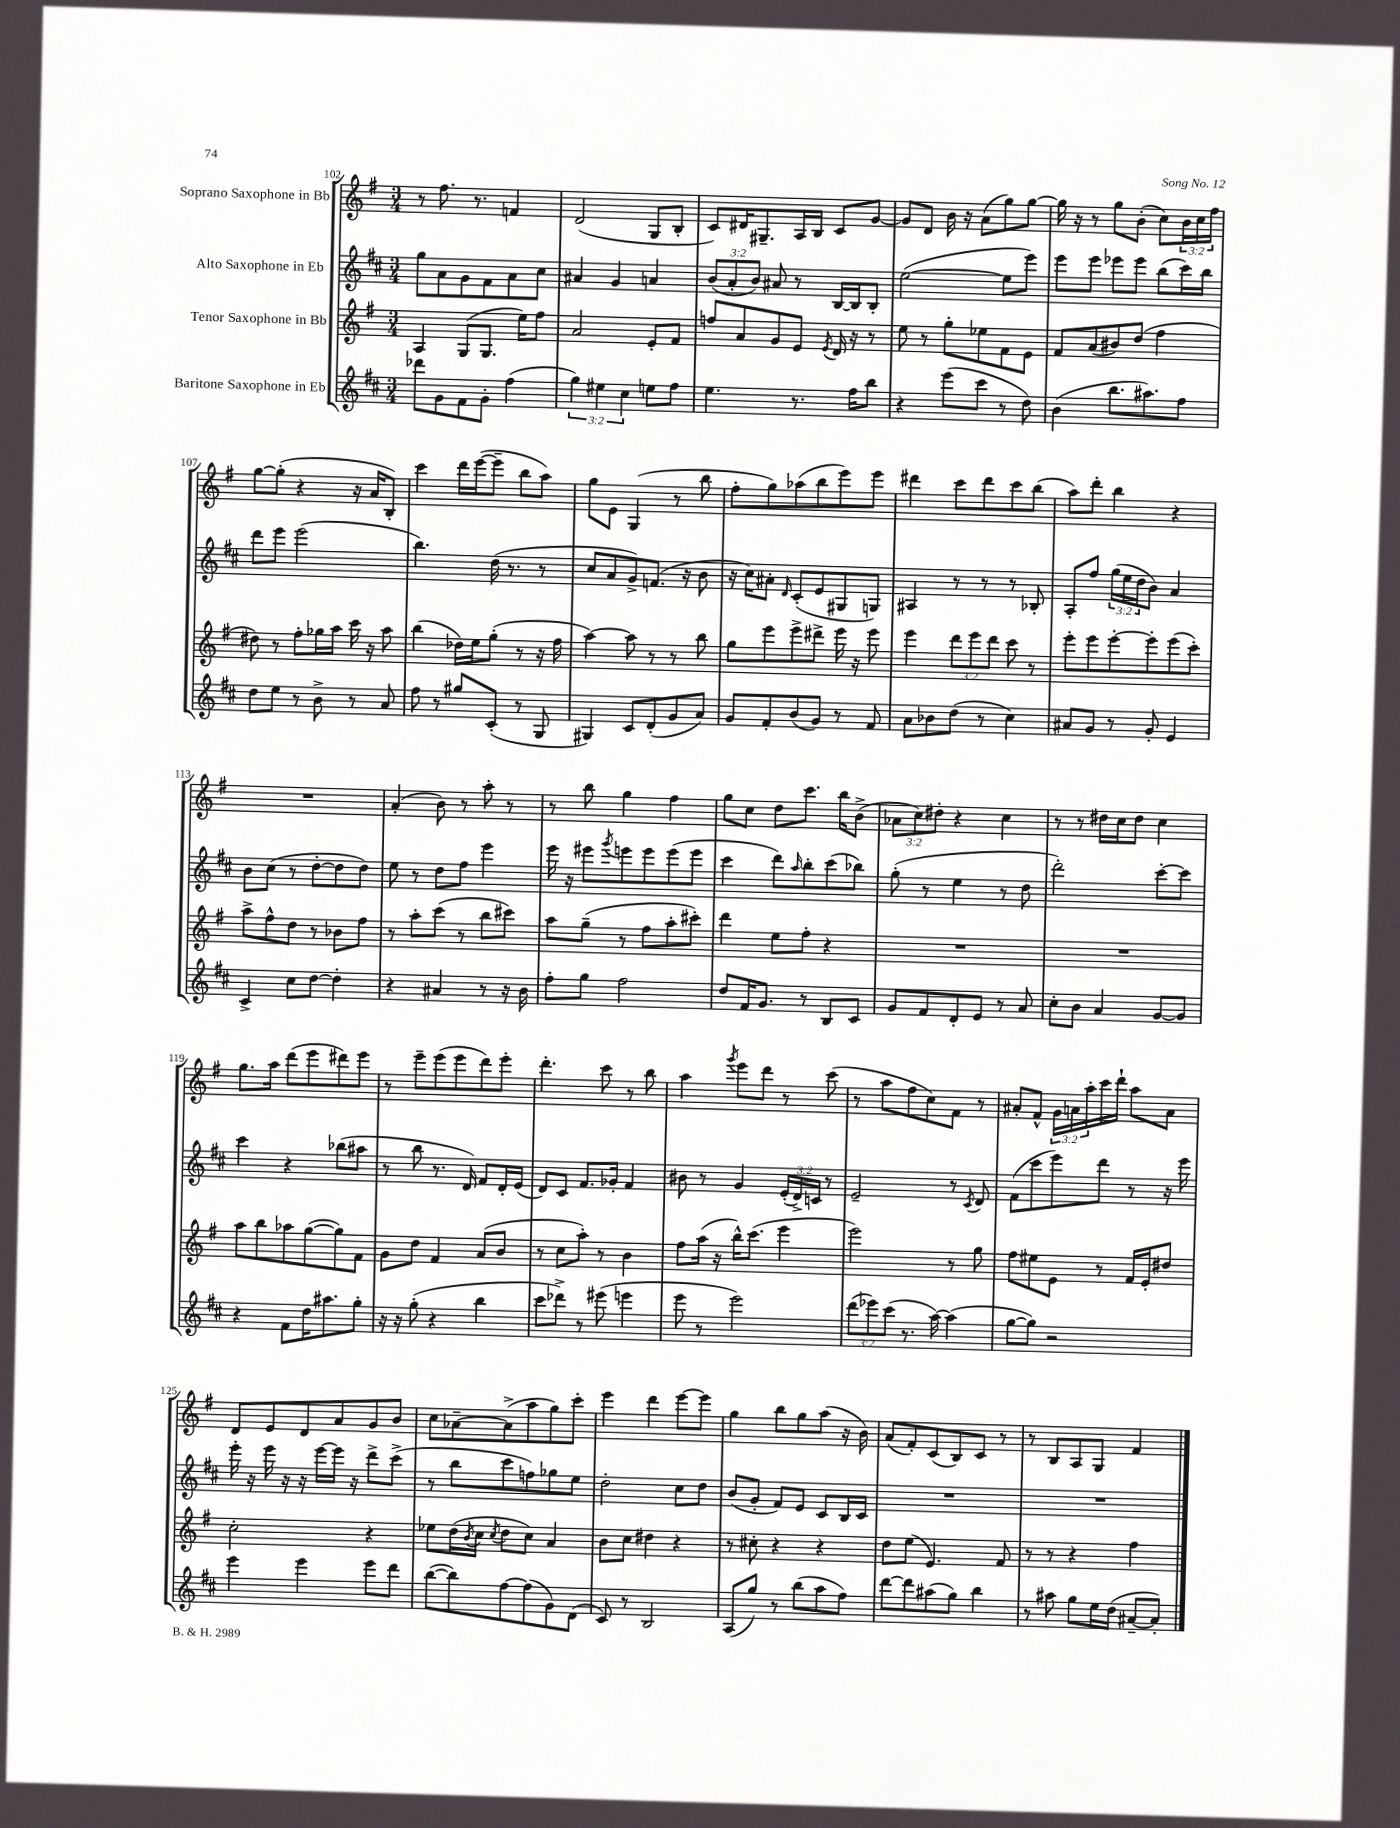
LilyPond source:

<<
\new StaffGroup <<
\new Staff = "s0" \with { instrumentName = "Soprano Saxophone in Bb" } {
    \clef treble \key g \major \numericTimeSignature \time 3/4 \override Staff.TupletNumber.text = #tuplet-number::calc-fraction-text
    r8 fis''8. r8. f'4 |
    d'2( g8 b8-. |
    c'8) dis'16 gis8.-- a16 b16 c'8 g'8~ |
    g'8 d'8 b'16 r16 a'8( g''8) g''8~ |
    g''16 r16 r8 g''8 b'8-.( c''8) \tuplet 3/2 { b'16 c''16 fis''16 } |
    g''8~ g''8-.( r4 r16 a'16 b8-.) |
    c'''4 d'''16 e'''16~( e'''8-- b''8 a''8) |
    g''8 e'8 g4( r8 b''8 |
    fis''8-. g''8) aes''8( b''8 e'''8) e'''8 |
    dis'''4 c'''8 dis'''8 c'''8 b''8( |
    a''8) d'''8-. b''4 r4 |
    R2. |
    a'4-.( b'8) r8 a''8-. r8 |
    r8 b''8 g''4 fis''4 |
    g''8 c''8 d''8 c'''8. b''16 b'8->( |
    \tuplet 3/2 { aes'8 c''8) dis''8-. } r4 c''4 |
    r8 r8 dis''16 c''16 dis''8 c''4 |
    g''8. a''16 d'''8( e'''8 dis'''8) e'''8 |
    r8 e'''8-- e'''8( e'''8 d'''8) e'''8-. |
    d'''4.-. c'''8 r8 b''8 |
    a''4 \acciaccatura { g'''8 } e'''8 d'''8 r8 c'''8( |
    r8 a''8 fis''8 c''8) fis'8 r8 |
    ais'8-. fis'8-^ \tuplet 3/2 { g'16 a'16 a''16-. } c'''16 d'''16-! a''8 a'8 |
    d'8 e'8 d'8 a'8 g'8 b'8 |
    c''8 aes'8~-- aes'8->( a''8 g''8) c'''8-. |
    e'''4 d'''4 e'''8~ e'''8 |
    g''4 b''8 g''8 a''8( r16 b'16) |
    a'8( fis'8-.) c'8( b8) c'8 r8 |
    r8 b8 a8 g8 fis'4 \bar "|." |
}
\new Staff = "s1" \with { instrumentName = "Alto Saxophone in Eb" } {
    \clef treble \key d \major \numericTimeSignature \time 3/4 \override Staff.TupletNumber.text = #tuplet-number::calc-fraction-text
    g''8 a'8 g'8 fis'8 a'8 cis''8 |
    ais'4 g'4 a'4 |
    \tuplet 3/2 { b'8( a'8-. b'8) } ais'8 r8 b16~ b16 b8-. |
    e''2~( e''8 e'''8) |
    e'''8 e'''8 ees'''8 ees'''8 b''8( cis'''16) b''16 |
    d'''8 e'''8 e'''2( |
    b''4.) d''16( r8. r8 |
    cis''8 a'8 g'8->) f'8.( r16 b'8 |
    r16 cis''16) ais'8-. \grace { d'16 } cis'8-.( e'8 gis8 g8) |
    ais4 r8 r8 r8 bes8-. |
    a8-. fis''8 \tuplet 3/2 { g''16( e''16 d''16 } b'8) a'4 |
    b'8 cis''8( r8 d''8~-. d''8 d''8) |
    e''8 r8 d''8 fis''8 e'''4 |
    e'''16 r16 eis'''8 \acciaccatura { g'''8 } e'''8 e'''8 e'''8( e'''8 |
    cis'''4 d'''8) \grace { a''16 } b''8-. cis'''8( bes''8) |
    g''8-.( r8 e''4 r8 d''8 |
    d'''2-.) cis'''8~-. cis'''8 |
    cis'''4 r4 bes''8( ais''8 |
    r8 b''8 r8. d'16) fis'8 d'16-. e'16( |
    d'8) cis'8 fis'8. ges'16-. fis'4 |
    bis'8 r8 g'4 \tuplet 3/2 { e'16-.( d'16->) c'16 } r8 |
    e'2-- r8 \acciaccatura { cis'8 } d'8 |
    fis'8( cis'''8 e'''8) d'''8 r8 r16 e'''16 |
    e'''16-. r16 e'''16 r16 r16 e'''16~ e'''16 r16 d'''8-> cis'''8->( |
    r8 b''8 cis'''8 f''8) ges''8 e''8 |
    d''2-. cis''8 d''8 |
    b'8( g'8-. fis'8) e'8 cis'8 b16 cis'16 |
    R2. |
    R2. \bar "|." |
}
\new Staff = "s2" \with { instrumentName = "Tenor Saxophone in Bb" } {
    \clef treble \key g \major \numericTimeSignature \time 3/4 \override Staff.TupletNumber.text = #tuplet-number::calc-fraction-text
    a4 g8( g8. e''16) fis''8 |
    a'2 e'8-. fis'8 |
    f''8 a'8 g'8 e'8 \acciaccatura { e'8 } d'16 r16 r8 |
    e''8 r8 g''8-. ees''8 fis'8 e'8 |
    fis'8 a'8( bis'8) d''8( fis''4 |
    dis''8) r8 fis''8-. ges''16 a''16 c'''16 r16 a''8 |
    b''4( des''16) e''16 g''8-.( r8 r16 fis''16 |
    a''4~) a''8 r8 r8 b''8 |
    g''8 e'''8 e'''8-> dis'''8-> e'''16 r16 e'''8 |
    e'''4 \tuplet 3/2 { d'''8 e'''8 d'''8 } c'''8 r8 |
    e'''8-. e'''8 e'''8~-. e'''8-. e'''8( c'''8-.) |
    a''8-> fis''8-^ d''8 r8 bes'8 fis''8 |
    r8 a''8-. c'''8( r8 b''8 cis'''8) |
    a''8 g''8--( r8 fis''8 a''8-. cis'''8-.) |
    d'''4 e''8 fis''8-. r4 |
    R2. |
    R2. |
    a''8 b''8 aes''8 g''8~( g''8) fis'8 |
    g'8 d''8 fis'4 a'8( b'8 |
    r8 c''8 a''8-.) r8 b'4 |
    fis''8 a''16( r16 b''16-^) c'''8.( e'''4 |
    e'''2) r8 g''8 |
    fis''8 eis''8 e'8 r8 fis'16 e'16-. dis''8 |
    c''2-. r4 |
    ees''8 d''16( \acciaccatura { b'8 } c''16 \acciaccatura { c''8 } d''8 c''8) a'4 |
    b'8 c''8 dis''4 r4 |
    r8 cis''8-. r4 r4 |
    d''8 e''8( e'4.) fis'8 |
    r8 r8 r4 fis''4 \bar "|." |
}
\new Staff = "s3" \with { instrumentName = "Baritone Saxophone in Eb" } {
    \clef treble \key d \major \numericTimeSignature \time 3/4 \override Staff.TupletNumber.text = #tuplet-number::calc-fraction-text
    des'''8 g'8 fis'8 g'8-. fis''4( |
    \tuplet 3/2 { g''4) eis''4 cis''4 } e''8 fis''8 |
    e''4. r8. fis''16 b''8 |
    r4 e'''8( cis'''8 r8 d''8) |
    b'4( b''8. ais''8.) fis''8 |
    d''8 e''8 r8 b'8-> r8 a'8 |
    fis''8 r8 gis''8 cis'8-.( r8 g8 |
    gis4) cis'8 d'8-.( g'8 a'8) |
    g'8 fis'8-. b'8( g'8) r8 fis'8 |
    a'8 bes'8 d''8( r8 cis''4) |
    ais'8 g'8 r8 g'8-. e'4 |
    cis'4-> cis''8 d''8~ d''4-. |
    r4 ais'4 r8 r16 b'16 |
    fis''8-. g''8 fis''2 |
    d''8 fis'16 g'8. r8 b8 cis'8 |
    g'8 fis'8 d'8-. e'8 r8 a'8 |
    cis''8-. b'8 a'4 g'8~ g'8 |
    r4 fis'8 d''16 ais''8. g''8-. |
    r16 r16 g''8-.( r4 b''4 |
    cis'''8 des'''8->) r8 eis'''8( e'''4 |
    e'''8 r8 e'''2) |
    \tuplet 3/2 { d'''8( ees'''8) cis'''8( } r8. a''16~) a''4( |
    g''8~ g''8) r2 |
    e'''4 e'''4 e'''8 d'''8 |
    b''8~( b''8) fis''8~ fis''8( g'8) d'8( |
    cis'8) r8 b2 |
    a8( g''8) r8 b''8( a''8 fis''8) |
    d'''8~ d'''8 ais''8( g''8) b''4 |
    r8 ais''8 g''8 e''16 d''16( ais'8~-- ais'8-.) \bar "|." |
}
>>
>>
\layout { \context { \Score currentBarNumber = #102 } }
